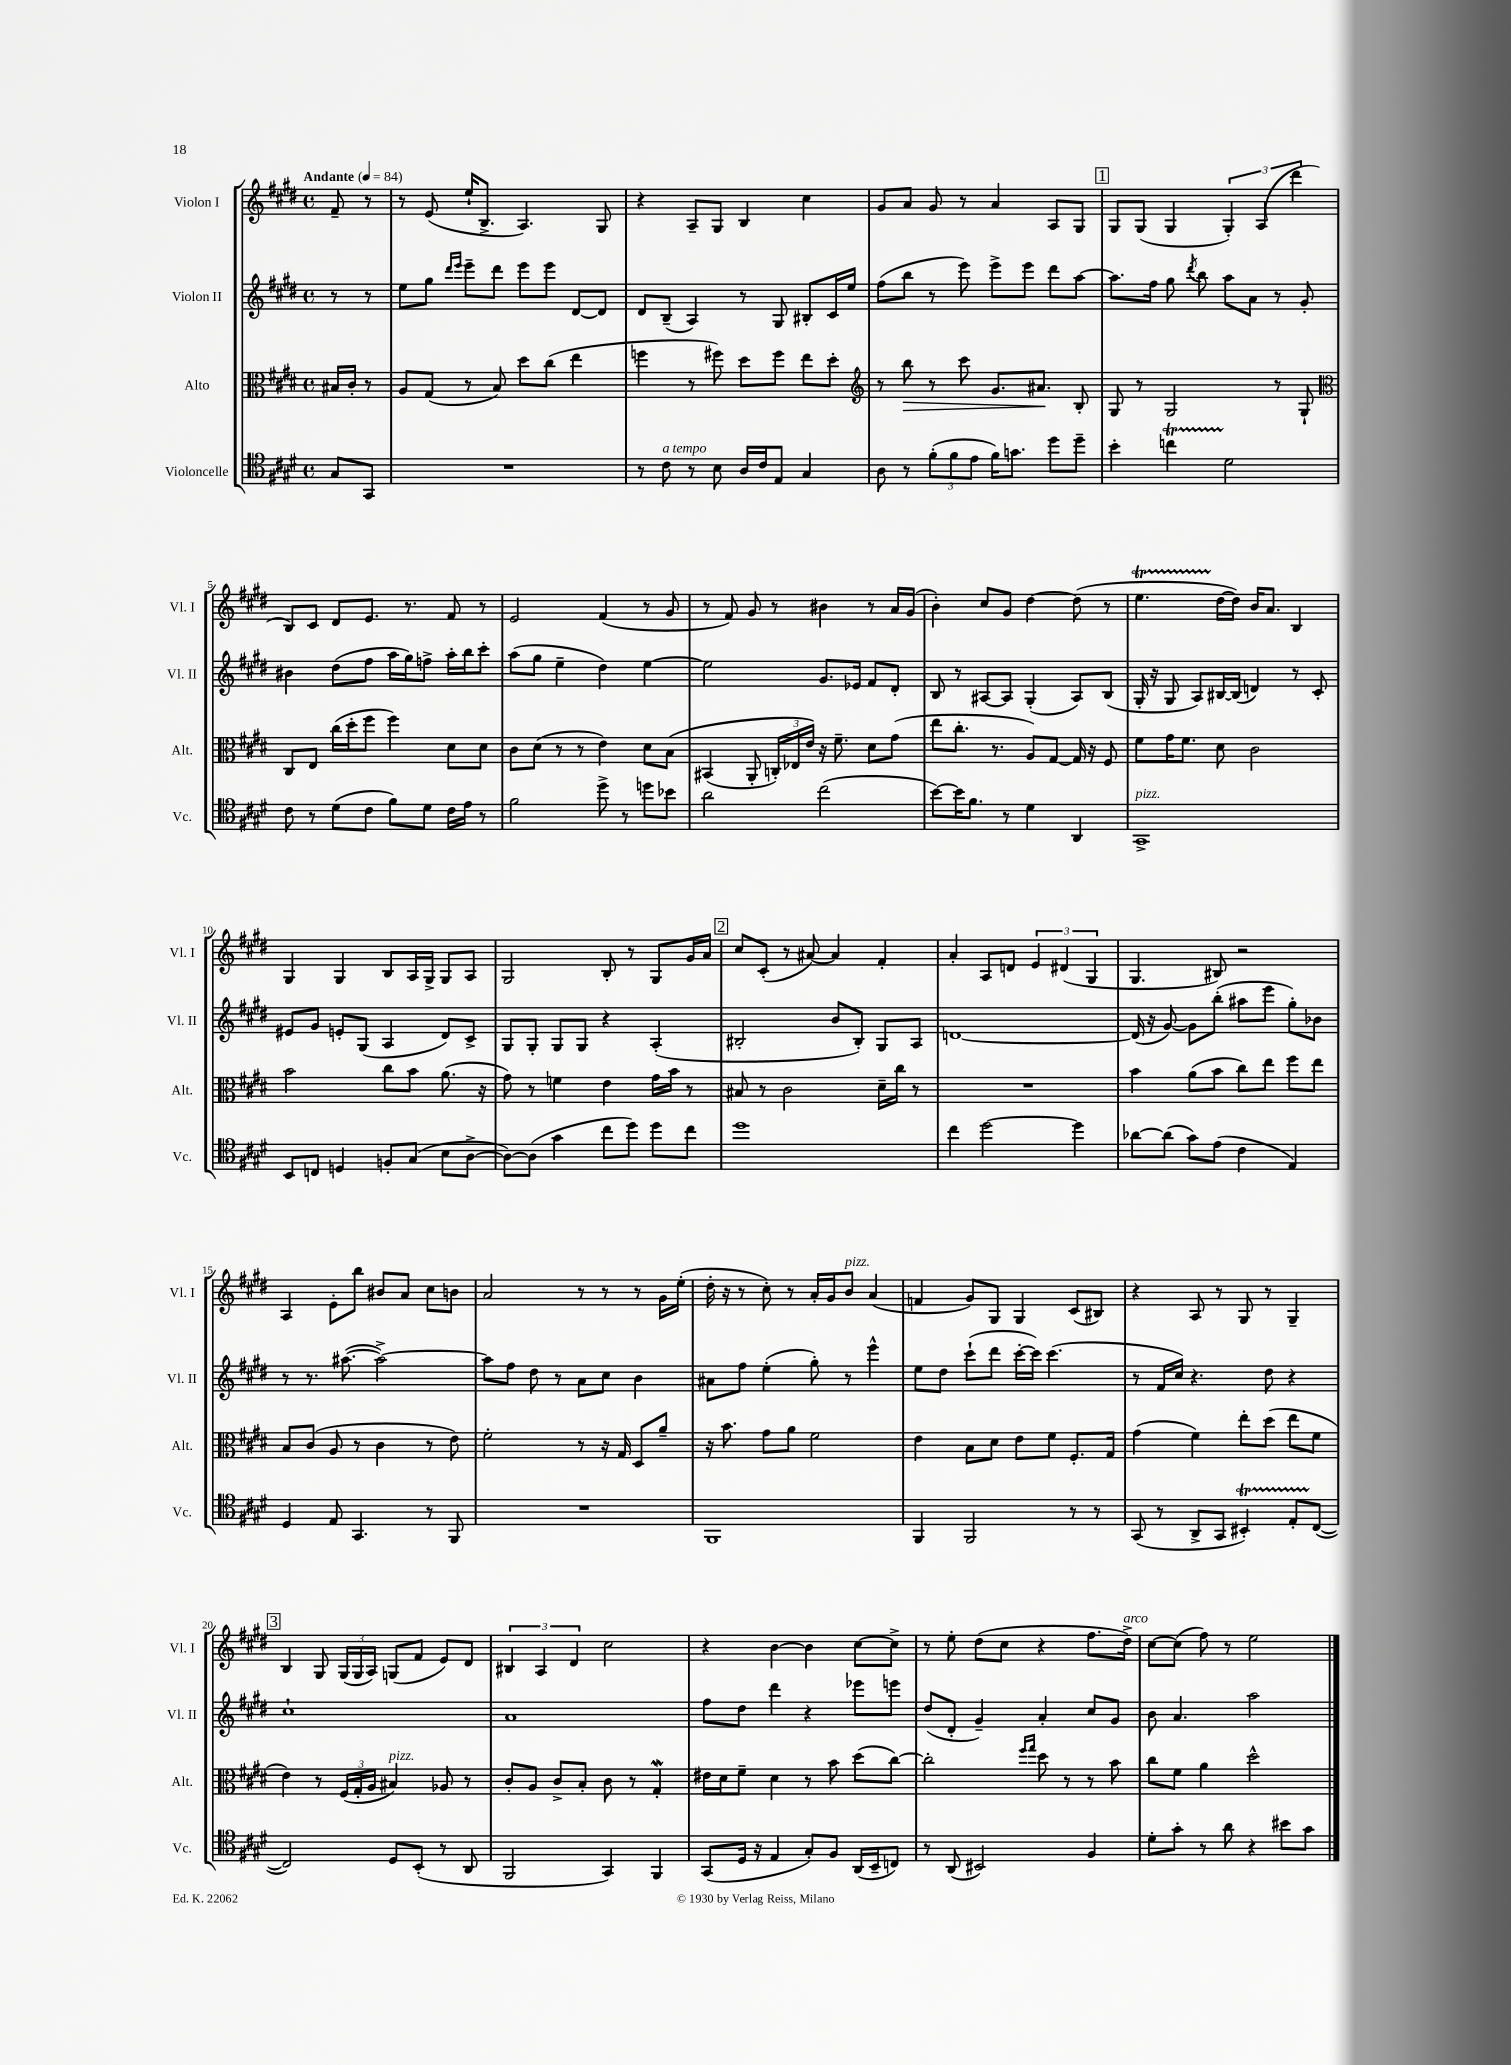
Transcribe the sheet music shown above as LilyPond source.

<<
\new StaffGroup <<
\new Staff = "s0" \with { instrumentName = "Violon I" shortInstrumentName = "Vl. I" } {
    \clef treble \key e \major \defaultTimeSignature \time 4/4 \partial 4 \tempo "Andante" 4 = 84
    \autoBeamOff fis'8-- r8 |
    r8 e'8( e''16[-! b8.]-> a4.) gis8 |
    r4 a8[-- gis8] b4 cis''4 |
    gis'8[ a'8] gis'8 r8 a'4 a8[ gis8] |
    \mark \markup { \box "1" } gis8[ gis8]( gis4 \tuplet 3/2 { gis4-.) a4( dis'''4 } |
    b8[) cis'8] dis'8[ e'8.] r8. fis'8 r8 |
    e'2 fis'4( r8 gis'8 |
    r8 fis'8) gis'8 r8 bis'4 r8 a'16[ gis'16]( |
    b'4-.) cis''8[ gis'8] dis''4~ dis''8( r8 |
    e''4.\startTrillSpan dis''16[~\stopTrillSpan dis''16]) b'16[ a'8.] b4 |
    gis4 gis4 b8[ a16 gis16]-> gis8[ a8] |
    gis2 b8-. r8 gis8[ gis'16 a'16] |
    \mark \markup { \box "2" } cis''8[ cis'8]-.( r8 ais'8~) ais'4 fis'4-. |
    a'4-. a8[ d'8] \tuplet 3/2 { e'4 dis'4( gis4 } |
    gis4. bis8) r2 |
    a4 e'8[-. b''8] bis'8[ a'8] cis''8[ b'8] |
    a'2 r8 r8 r8 gis'16[ e''16]-.( |
    dis''16-. r16 r8 cis''8-.) r8 a'16[-. gis'16 b'8]^\markup { \italic "pizz." } a'4( |
    f'4 gis'8[) gis8] gis4 cis'8[( bis8]) |
    r4 a8 r8 gis8 r8 gis4-- |
    \mark \markup { \box "3" } b4 gis8 \tuplet 3/2 { gis16[( gis16 a16]) } g8[( fis'8] e'8[) dis'8] |
    \tuplet 3/2 { bis4 a4 dis'4 } cis''2 |
    r4 b'4~ b'4 cis''8[~ cis''8]-> |
    r8 e''8-. dis''8[( cis''8] r4 fis''8.[ dis''16]->^\markup { \italic "arco" }) |
    cis''8[~ cis''8]( fis''8) r8 e''2 \bar "|." |
}
\new Staff = "s1" \with { instrumentName = "Violon II" shortInstrumentName = "Vl. II" } {
    \clef treble \key e \major \defaultTimeSignature \time 4/4 \partial 4
    \autoBeamOff r8 r8 |
    e''8[ gis''8] \grace { dis'''16[ e'''16] } e'''8[-- dis'''8] e'''8[ e'''8] dis'8[~ dis'8] |
    dis'8[ b8]--( a4) r8 gis8 bis8[-. cis'16 e''16] |
    fis''8[( b''8] r8 e'''8) e'''8[-> e'''8] dis'''8[ a''8]~ |
    \mark \markup { \box "1" } a''8.[ fis''16] gis''8 \acciaccatura { dis'''8 } b''8 a''8[ a'8] r8 gis'8-. |
    bis'4 dis''8[( fis''8] a''16[ gis''16) f''8]-> a''16[-. b''16 cis'''8]-. |
    a''8[( gis''8] e''4-- dis''4) e''4~ |
    e''2 gis'8.[ ees'16] fis'8[ dis'8]-. |
    b8 r8 ais8[~ ais8] gis4-.( ais8[) b8]( |
    gis16-. r16 gis8 a8[) bis16~ bis16]( d'4) r8 cis'8-. |
    eis'8[ gis'8] e'8[-. gis8]( a4 dis'8[) cis'8]-> |
    gis8[ gis8]-. gis8[ gis8] r4 a4-.( |
    \mark \markup { \box "2" } bis2-. b'8[ bis8]-.) gis8[ a8] |
    d'1~ |
    d'16( r16 gis'8~) gis'8[ b''8]-.( ais''8[ e'''8] gis''8[-.) bes'8] |
    r8 r8. ais''8.~( ais''2~->) |
    ais''8[ fis''8] dis''8 r8 a'8[ cis''8] b'4 |
    ais'8[ fis''8] e''4-.( gis''8-.) r8 e'''4-^ |
    e''8[ dis''8] cis'''8[-!( dis'''8] cis'''16[~-. cis'''16]) cis'''4.( |
    r8 fis'16[ cis''16]) r4. dis''8 r4 |
    \mark \markup { \box "3" } cis''1-! |
    a'1 |
    fis''8[ dis''8] dis'''4 r4 ees'''8[ e'''8] |
    dis''8[( dis'8]-. gis'4--) a'4-. cis''8[ gis'8] |
    b'8 a'4. a''2 \bar "|." |
}
\new Staff = "s2" \with { instrumentName = "Alto" shortInstrumentName = "Alt." } {
    \clef alto \key e \major \defaultTimeSignature \time 4/4 \partial 4
    \autoBeamOff bis16[ cis'16]-. r8 |
    a8[ gis8]( r8 b8) dis''8[ cis''8]( e''4 |
    f''4 r8 fis''8) dis''8[ fis''8] e''8[ dis''8]-. |
    \clef treble r8 b''8\> r8 cis'''8 gis'8.[ ais'8.]\! b8-. |
    \mark \markup { \box "1" } gis8 r8 gis2 r8 gis8-! |
    \clef alto cis8[ e8] cis''16[( dis''16-. fis''8] fis''4) dis'8[ dis'8] |
    cis'8[ dis'8]( r8 r8 e'4) dis'8[ b8]\( |
    bis,4( a,8-. \tuplet 3/2 { c16[-.) ees16 e'16]\) } r16 fis'8.-- dis'8[ gis'8]( |
    e''8[ cis''8.]-. r8. a8[) gis8]~ gis16 r16 fis8 |
    fis'8[ gis'16 fis'8.] dis'8 cis'2 |
    b'2 cis''8[ b'8] a'8.( r16 |
    gis'8) r8 f'4 e'4 gis'16[ b'16] r8 |
    \mark \markup { \box "2" } bis8 r8 cis'2 dis'16[-- cis''16] r8 |
    R1 |
    b'4 a'8[( b'8] cis''8[) e''8] fis''8[ e''8] |
    b8[ cis'8]( a8 r8 cis'4 r8 e'8) |
    fis'2-. r8 r16 gis16 dis8[ a'8]-- |
    r16 b'8. gis'8[ a'8] fis'2 |
    e'4 b8[ dis'8] e'8[ fis'8] fis8.[-. gis16] |
    gis'4( fis'4) e''8[-. dis''8]( e''8[ fis'8] |
    \mark \markup { \box "3" } e'4) r8 \tuplet 3/2 { fis16[( gis16-. a16] } bis4^\markup { \italic "pizz." }) aes8 r8 |
    cis'8[-. a8] cis'8[-> b8]-. cis'8 r8 gis4-.\mordent |
    eis'16[ dis'16 fis'8]-- dis'4 r8 b'8 dis''8[( cis''8]~) |
    cis''2-. \grace { fis''16[ gis''16] } dis''8 r8 r8 b'8 |
    cis''8[ fis'8] a'4 dis''2-^ \bar "|." |
}
\new Staff = "s3" \with { instrumentName = "Violoncelle" shortInstrumentName = "Vc." } {
    \clef tenor \key e \major \defaultTimeSignature \time 4/4 \partial 4
    \autoBeamOff gis8[ gis,8] |
    R1 |
    r8 cis'8^\markup { \italic "a tempo" } r8 b8 a16[ cis'16 e8] gis4 |
    a8 r8 \tuplet 3/2 { fis'8[-.( fis'8 e'8] } fis'16[) g'8.] dis''8[ dis''8]-- |
    \mark \markup { \box "1" } b'4-. c''4\startTrillSpan dis'2\stopTrillSpan |
    cis'8 r8 dis'8[( cis'8] fis'8[) dis'8] cis'16[ e'16] r8 |
    fis'2 dis''8-> r8 d''8[ bes'8] |
    a'2 cis''2( |
    b'8[~) b'16 fis'8.] r8 dis'4 a,4 |
    gis,1->^\markup { \italic "pizz." } |
    b,8[ c8] d4 f8[-. gis8]( b8[ a8]~-> |
    a8[~) a8]( gis'4 cis''8[ dis''8]) dis''8[ cis''8] |
    \mark \markup { \box "2" } dis''1 |
    cis''4 dis''2~ dis''4 |
    aes'8[~ aes'8]( gis'8[) e'8]( cis'4 e4) |
    dis4 e8 gis,4. r8 fis,8 |
    R1 |
    fis,1 |
    fis,4 fis,2 r8 r8 |
    gis,8( r8 a,8[-> gis,8] bis,4-.\startTrillSpan) e8[-. cis8]~\stopTrillSpan( |
    \mark \markup { \box "3" } cis2) dis8[ b,8]-.( r8 a,8 |
    fis,2 gis,4) fis,4 |
    gis,8[( dis16] r16 e4 gis8[-.) fis8] a,16[( b,16-- c8]) |
    r8 a,8( bis,2) fis4 |
    dis'8[-. gis'8]-. r8 a'8 r4 bis'8[ gis'8] \bar "|." |
}
>>
>>
